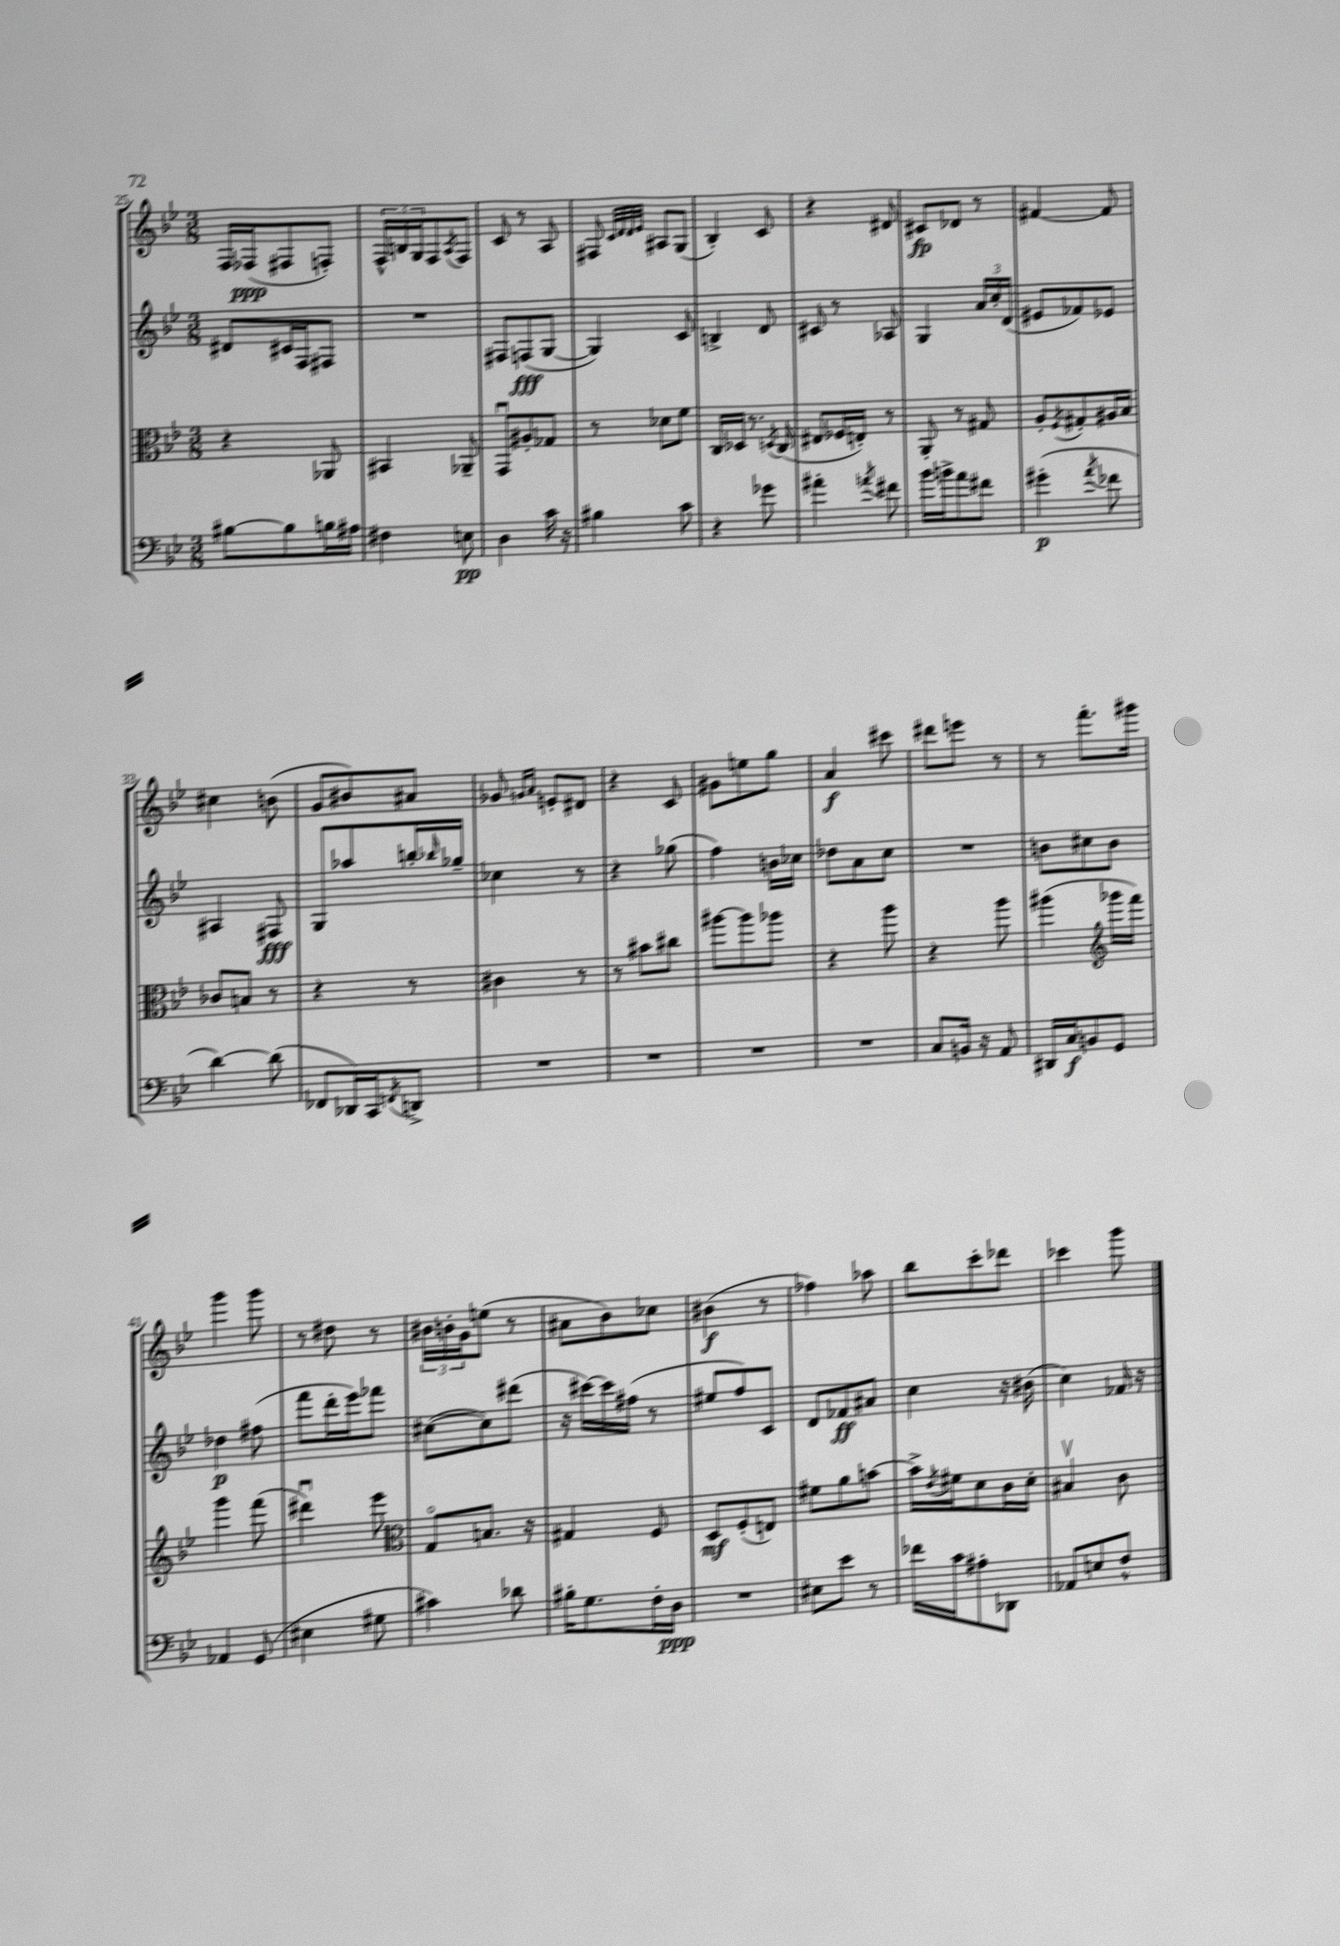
<<
\new StaffGroup <<
\new Staff = "s0" {
    \clef treble \key bes \major \numericTimeSignature \time 3/8
    f16 fes16\ppp( fis8 f8-.) |
    \tuplet 3/2 { f16-^ b16 g16 } f8 \acciaccatura { a8 } f8 |
    c'8 r8 a8 |
    fis8 \grace { c'32 d'32 d'32 ees'32 } ais8 g8( |
    bes4-.) c'8 |
    r4 dis'8 |
    cis'8\fp des'8 r8 |
    fis'4~ fis'8 |
    cis''4 b'8( |
    g'8 bis'8) ais'8 |
    ges'8 \grace { g'16 a'16 } e'8-. dis'8 |
    r4 c'8 |
    gis'8 e''8 g''8 |
    a'4\f cis'''8 |
    dis'''8 e'''8 r8 |
    r8 f'''8.-. gis'''16 |
    g'''4 g'''8 |
    r8 dis''8 r8 |
    \tuplet 3/2 { bis'16 b'16-. g'16 } e''8( r8 |
    ais'8 bes'8) ces''8 |
    bis'4\f( r8 |
    fes''4) aes''8 |
    bes''8 c'''8-. des'''8 |
    ces'''4 g'''8 \bar "|." |
}
\new Staff = "s1" {
    \clef treble \key bes \major \numericTimeSignature \time 3/8
    dis'8 cis'16 f16 fis8 |
    R4. |
    fis8 f8\fff( g8~ |
    g4) c'8 |
    b4-> d'8 |
    cis'8 r8 aes8 |
    g4 \tuplet 3/2 { a'16 c''16-. d'16( } |
    eis'8 fes'8) ees'8 |
    ais4 fis8\fff |
    g8 aes''8 b''16-. \grace { bes''16 } ges''16-- |
    ces''4 r8 |
    r4 ges''8( |
    f''4) b'16 ces''16 |
    des''8 a'8 c''8 |
    R4. |
    b'8 cis''8 b'8 |
    des''4\p fis''8( |
    f'''8 d'''16-. ees'''16) fes'''8 |
    cis''8~( cis''8) dis'''8( |
    r16 cis'''16~) cis'''16 fis''16( r8 |
    eis''8 f''8) c'8 |
    d'8 fes'8\ff ais'8 |
    c''4 r16 bis'16( |
    c''4) fes'16 r16 \bar "|." |
}
\new Staff = "s2" {
    \clef alto \key bes \major \numericTimeSignature \time 3/8
    r4 aes,8 |
    bis,4 aes,8-- |
    g,8\downbow ais8-. ges8 |
    r8 des'8 f'8 |
    c16 des16 r8. \acciaccatura { d8 } c16( |
    eis8 fes16 e16-.) r8 |
    a,8-. r8 gis8 |
    a8-. \acciaccatura { f8 } gis8-. ais16 bes16 |
    ces'8 b8 r8 |
    r4 r8 |
    cis'4 r8 |
    r8 bis'8 cis''8 |
    ais''8~ ais''8 aes''8 |
    r4 a''8 |
    r4 a''8 |
    ais''4( \clef treble ges'''16 f'''16) |
    g'''4 f'''8( |
    dis'''4\downbow) ees'''8 |
    \clef alto g8\flageolet b8. r16 |
    gis4 f8 |
    d8\mf f8-.( e8) |
    fis'8 a'8 b'8~ |
    b'16-> \acciaccatura { ees'8 } fis'16 d'8 c'16 d'16-. |
    bis4\upbow c'8 \bar "|." |
}
\new Staff = "s3" {
    \clef bass \key bes \major \numericTimeSignature \time 3/8
    bis8~ bis8 b16 ais16 |
    fis4 e8\pp |
    d4 c'16 r16 |
    bis4 c'8 |
    r4 ges'8 |
    ais'4-. \acciaccatura { a'8 } fis'8 |
    bes'16 b'16-> a'8 fis'8 |
    gis'4-.\p( \acciaccatura { a'8 } fes'8 |
    d'4~) d'8( |
    fes,8 des,16) c,16 \acciaccatura { f,8 } d,8-> |
    R4. |
    R4. |
    R4. |
    R4. |
    c8 b,16 r16 a,8 |
    dis,16 c16\f b,8 g,8 |
    aes,4 g,8( |
    eis4 gis8 |
    cis'4) des'8 |
    bis16-. g8. f16-. d16\ppp |
    R4. |
    eis8 ees'8 r8 |
    fes'16 c'16 ais8-. des,8 |
    aes,8 e8 f8-^ \bar "|." |
}
>>
>>
\layout { \context { \Score currentBarNumber = #25 } }
